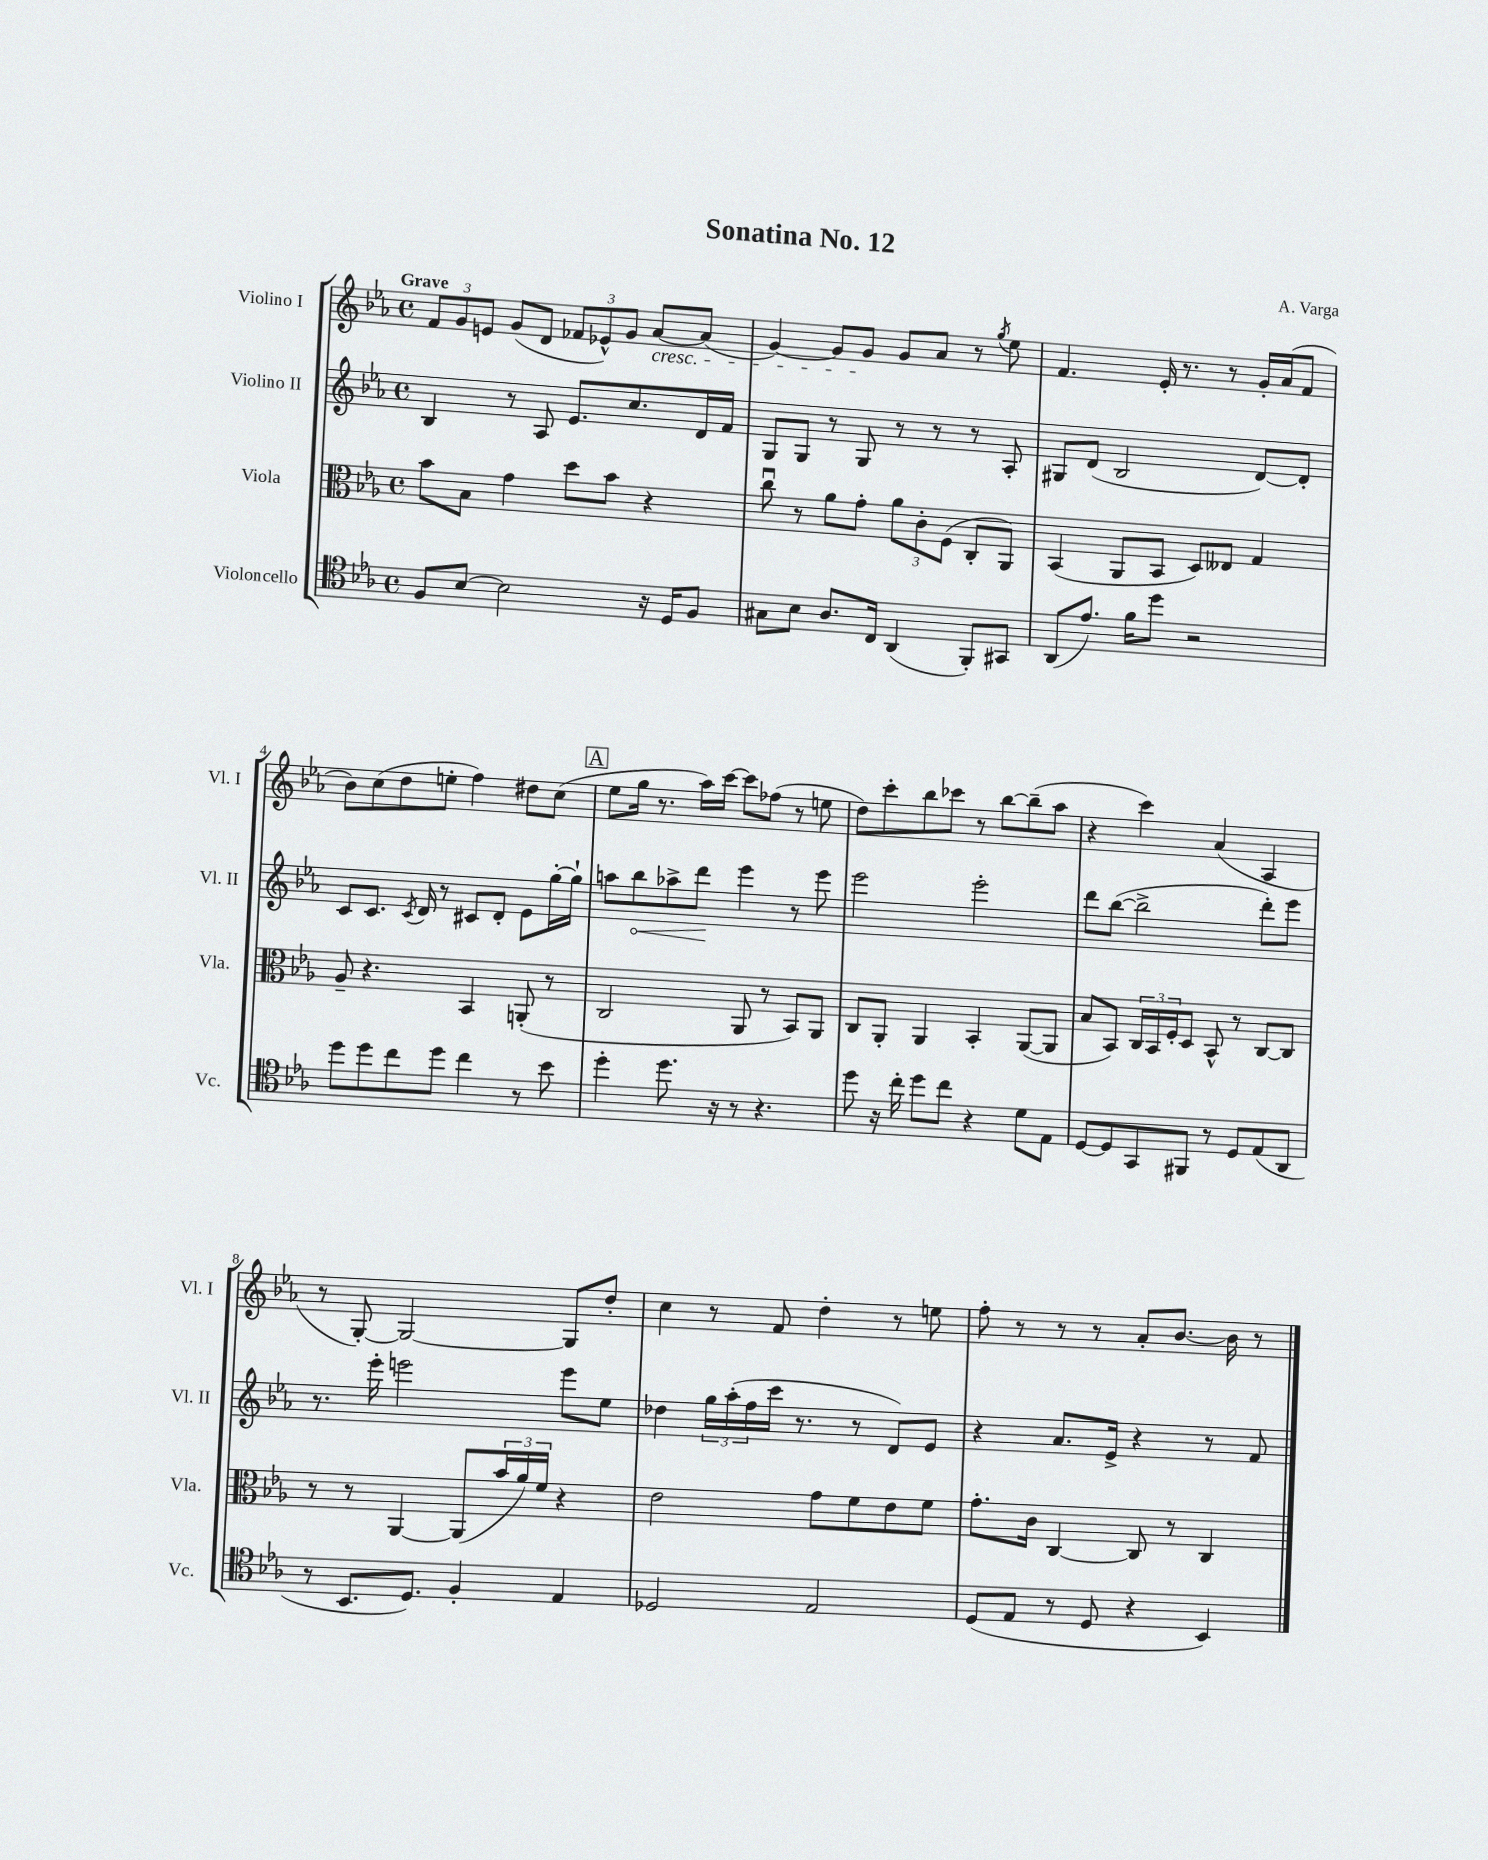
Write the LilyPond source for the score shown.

\header { title = "Sonatina No. 12" composer = "A. Varga" }
<<
\new StaffGroup <<
\new Staff = "s0" \with { instrumentName = "Violino I" shortInstrumentName = "Vl. I" } {
    \clef treble \key ees \major \defaultTimeSignature \time 4/4 \tempo "Grave"
    \tuplet 3/2 { f'8 g'8 e'8 } g'8( d'8 \tuplet 3/2 { fes'8 ees'8-^) g'8 } aes'8~\cresc aes'8( |
    g'4~) g'8 g'8\! g'8 aes'8 r8 \acciaccatura { g''8 } ees''8 |
    f'4. ees'16-. r8. r8 g'16-. aes'16( f'8 |
    bes'8) c''8( d''8 e''8-. f''4) dis''8 c''8( |
    \mark \markup { \box "A" } ees''8 g''16 r8. aes''16) c'''16~ c'''8 fes''8( r8 e''8 |
    d''8) c'''8-. bes''8 ces'''8 r8 bes''8~ bes''8--( aes''8 |
    r4 c'''4) aes'4( aes4 |
    r8 g8~-.) g2~ g8 d''8-. |
    c''4 r8 f'8 d''4-. r8 e''8 |
    f''8-. r8 r8 r8 aes'8-. bes'8.~ bes'16 r8 \bar "|." |
}
\new Staff = "s1" \with { instrumentName = "Violino II" shortInstrumentName = "Vl. II" } {
    \clef treble \key ees \major \defaultTimeSignature \time 4/4
    bes4 r8 aes8 ees'8. c''8. d'16 f'16 |
    g8 g8 r8 g8 r8 r8 r8 aes8-. |
    gis8 d'8( bes2 d'8~) d'8-. |
    c'8 c'8. \acciaccatura { c'8 } d'16 r8 cis'8 d'8-. ees'8 g''16~-. g''16-! |
    \mark \markup { \box "A" } a''8 \once \override Hairpin.circled-tip = ##t bes''8\< aes''8-> d'''8\! ees'''4 r8 ees'''8 |
    ees'''2 ees'''2-. |
    d'''8 bes''8~( bes''2-> d'''8-.) ees'''8 |
    r8. ees'''16-. e'''2 e'''8 ees''8 |
    des''4 \tuplet 3/2 { g''16 aes''16-.( f''16 } c'''16 r8. r8 d'8) ees'8 |
    r4 aes'8. ees'16-> r4 r8 f'8 \bar "|." |
}
\new Staff = "s2" \with { instrumentName = "Viola" shortInstrumentName = "Vla." } {
    \clef alto \key ees \major \defaultTimeSignature \time 4/4
    bes'8 bes8 g'4 d''8 bes'8 r4 |
    c''8\downbow r8 aes'8 g'8-. \tuplet 3/2 { aes'8 c'8-. f8( } c8-. aes,8) |
    bes,4( aes,8 bes,8 d8) eeses8 g4 |
    aes8-- r4. bes,4 a,8-.( r8 |
    \mark \markup { \box "A" } c2 aes,8 r8 bes,8) aes,8 |
    c8 aes,8-. aes,4 bes,4-. aes,8~( aes,8 |
    bes8 bes,8) \tuplet 3/2 { c16 bes,16 f16-. } d8 bes,8-^ r8 c8~ c8 |
    r8 r8 aes,4~ aes,8( \tuplet 3/2 { bes'16 aes'16) f'16 } r4 |
    ees'2 g'8 f'8 ees'8 f'8 |
    g'8.-. c'16 c4~ c8 r8 c4 \bar "|." |
}
\new Staff = "s3" \with { instrumentName = "Violoncello" shortInstrumentName = "Vc." } {
    \clef tenor \key ees \major \defaultTimeSignature \time 4/4
    f8 bes8~ bes2 r16 d16 f8 |
    gis8 bes8 aes8. c16 aes,4( f,8-.) gis,8 |
    aes,8( ees'8.) f'16 d''8 r2 |
    d''8 d''8 c''8 d''8 c''4 r8 bes'8 |
    \mark \markup { \box "A" } d''4-. d''8. r16 r8 r4. |
    d''8 r16 c''16-. d''8 c''8 r4 d'8 ees8 |
    d8~ d8 g,8 fis,8 r8 d8 ees8( aes,8 |
    r8 bes,8. d8.) f4-. ees4 |
    des2 ees2 |
    d8( ees8 r8 d8 r4 bes,4) \bar "|." |
}
>>
>>
